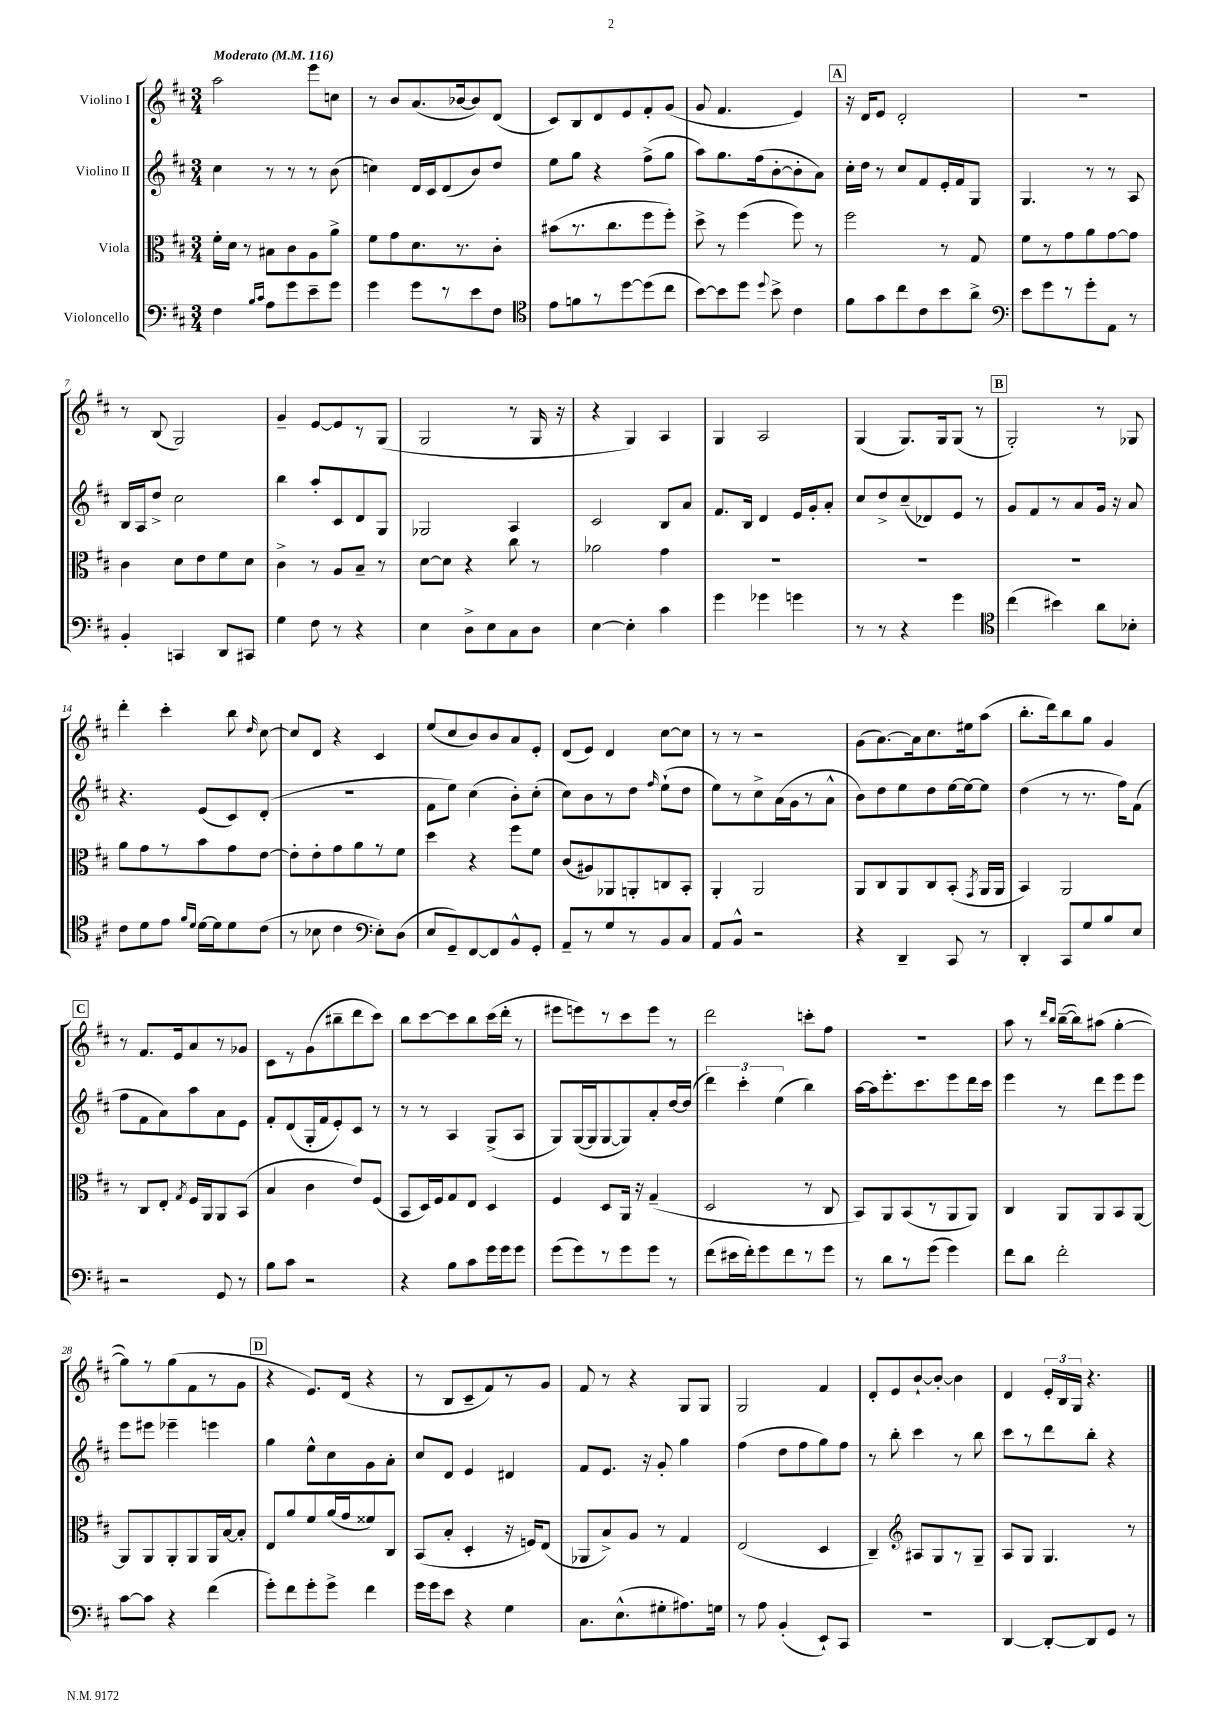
<<
\new StaffGroup <<
\new Staff = "s0" \with { instrumentName = "Violino I" } {
    \clef treble \key d \major \numericTimeSignature \time 3/4 \tempo "Moderato" 4 = 116
    \autoBeamOff a''2 e'''8[ c''8] |
    r8 b'8[ a'8.( bes'16~ bes'8) d'8]( |
    cis'8[) b8 d'8 e'8 fis'8-. g'8]( |
    g'8 fis'4. e'4) |
    \mark \markup { \box "A" } r16 d'16[ e'8] d'2-. |
    R2. |
    r8 b8( g2) |
    g'4-- e'8[~ e'8 r8 g8]( |
    g2 r8 g16 r16 |
    r4 g4) a4 |
    g4 a2 |
    g4( g8.[) g16 g8]( r8 |
    \mark \markup { \box "B" } g2-.) r8 ges8 |
    d'''4-. cis'''4-. b''8 \grace { d''16 } cis''8~ |
    cis''8[ d'8] r4 cis'4 |
    e''8[( cis''8 b'8) b'8 a'8 e'8]-. |
    d'8[( e'8]) d'4 cis''8[~ cis''8] |
    r8 r8 r2 |
    g'8[( a'8.~) a'16 cis''8. eis''16 a''8]( |
    b''8.[-. d'''16) b''8 g''8] g'4 |
    \mark \markup { \box "C" } r8 fis'8.[ e'16 a'8 r8 ges'8] |
    cis'8[ r8 g'8( bis''8-- d'''8 cis'''8]) |
    b''8[ cis'''8~ cis'''8 b''8 cis'''16( d'''16]-. r8 |
    eis'''8[ e'''8) r8 cis'''8 e'''8] r8 |
    d'''2 c'''8[-. fis''8] |
    R2. |
    a''8 r8 \grace { d'''16[ b''16] } b''16[~--( b''16) ais''8]( g''4~-. |
    g''8[) r8 g''8( fis'8 r8 g'8] |
    \mark \markup { \box "D" } r4 e'8.[) d'16]( r4 |
    r8 b8[ cis'8-- fis'8) r8 g'8] |
    fis'8 r8 r4 g8[ g8] |
    g2 fis'4 |
    d'8[-. e'8 b'8~-! b'8]~-. b'4 |
    d'4 \tuplet 3/2 { e'16[-. b16 g16] } r4. \bar "|." |
}
\new Staff = "s1" \with { instrumentName = "Violino II" } {
    \clef treble \key d \major \numericTimeSignature \time 3/4
    \autoBeamOff cis''4 r8 r8 r8 b'8( |
    c''4) d'16[ cis'16 d'8( b'8) d''8] |
    e''8[ g''8] r4 fis''8[->( g''8] |
    a''8[) g''8. fis''16( b'8~-. b'8-. a'8]) |
    \mark \markup { \box "A" } cis''16[-. d''16] r8 cis''8[ fis'8 e'16-. fis'16 g8] |
    g4. r8 r8 a8 |
    b16[ a16 d''8]-> cis''2 |
    b''4 a''8[-. cis'8 d'8 g8] |
    ges2 a4 |
    cis'2 b8[ a'8] |
    fis'8.[ b16] d'4 e'16[ g'16-. a'8]-. |
    cis''8[ d''8-> cis''8--( des'8) e'8] r8 |
    \mark \markup { \box "B" } g'8[ fis'8 r8 a'8 g'16] r16 a'8 |
    r4. e'8[( cis'8) d'8]-.( |
    R2. |
    fis'8[ e''8]) cis''4( b'8[-.) cis''8]-.( |
    cis''8[) b'8 r8 d''8] \grace { fis''16 } e''8[-!( d''8] |
    e''8[) r8 cis''8-> a'16( g'16 r8 a'8]-^ |
    b'8[) d''8 e''8 d''8 e''16~ e''16~ e''8] |
    d''4( r8 r8. fis''16[) fis'8]( |
    \mark \markup { \box "C" } fis''8[ fis'8 a'8) a''8 a'8 e'8] |
    fis'8[-. d'8( g16-. fis'16 e'8-.) cis'8] r8 |
    r8 r8 a4 g8[->( a8] |
    g8[) g16~( g16 g8~ g8) a'8-. d''16~ d''16]( |
    \tuplet 3/2 { d'''4) cis'''4-. e''4( } b''4) |
    a''16[~ a''16 e'''8.-. cis'''8. e'''8 d'''16 cis'''16] |
    e'''4 r8 d'''8[ e'''8 e'''8] |
    e'''8[ eis'''8] ees'''4-- e'''4 |
    \mark \markup { \box "D" } g''4 e''8[-^ cis''8 g'8 a'8]-. |
    cis''8[ d'8] e'4 dis'4 |
    fis'8[ e'8.] r16 g'8-. g''4 |
    fis''4( d''8[ fis''8 g''8) fis''8] |
    r8 b''8-. cis'''4 r8 b''8 |
    cis'''8[ r8 d'''8 b''8]-. r4 \bar "|." |
}
\new Staff = "s2" \with { instrumentName = "Viola" } {
    \clef alto \key d \major \numericTimeSignature \time 3/4
    \autoBeamOff fis'16[-. d'16] r8 bis8[ cis'8 a8 a'8]-> |
    fis'8[ g'8 d'8. r8. cis'8]-. |
    bis'8[( r8. cis''8. fis''8 fis''8]-.) |
    d''8-> r8 fis''4( fis''8) r8 |
    \mark \markup { \box "A" } fis''2 r8 g8 |
    fis'8[ r8 g'8 a'8 g'8~ g'8] |
    cis'4 d'8[ e'8 fis'8 d'8] |
    cis'4-> r8 a8[ b8]-- r8 |
    d'8[~ d'8] r4 cis''8 r8 |
    aes'2 g'4 |
    R2. |
    R2. |
    \mark \markup { \box "B" } R2. |
    a'8[ g'8 r8 b'8 g'8 e'8]~ |
    e'8[-. e'8-. g'8 a'8 r8 fis'8] |
    d''4 r4 fis''8[ fis'8] |
    cis'8[( ais8) aes,8 a,8-. c8 b,8]-. |
    a,4-. a,2 |
    a,8[ cis8 a,8 cis8 b,8]-.( \acciaccatura { g,8 } a,16[ a,16] |
    b,4) a,2 |
    \mark \markup { \box "C" } r8 cis8[ e8]-. \acciaccatura { g8 } fis16[ a,16 a,8 b,8]( |
    b4 cis'4 e'8[) fis8]( |
    b,8[ d16) fis16 g8 e8] d4 |
    fis4 d8[ a,16] r16 g4--( |
    d2 r8 cis8 |
    b,8[) a,8 b,8( r8 a,8 a,8]) |
    cis4 a,8[ a,8 b,8 a,8]~ |
    a,8[ a,8 a,8-. a,8 a,16 b16~ b8]-. |
    \mark \markup { \box "D" } e8[ a'8 fis'8 a'16( g'16 fisis'8) cis8] |
    b,8[( b8]-. d4-. r16 f16[) e8]( |
    aes,8[ b8->) a8] r8 g4 |
    e2( d4 |
    cis4--) \clef treble ais8[ g8 r8 g8]-- |
    a8[ g8] g4. r8 \bar "|." |
}
\new Staff = "s3" \with { instrumentName = "Violoncello" } {
    \clef bass \key d \major \numericTimeSignature \time 3/4
    \autoBeamOff fis4 \grace { b16[ cis'16] } a8[ g'8 e'8-- g'8] |
    g'4 g'8[ r8 e'8 fis8] |
    \clef tenor e'8[ f'8 r8 d''8~ d''8( cis''8] |
    b'8[~) b'8 d''8] \appoggiatura { d''8 } b'8-> cis'4 |
    \mark \markup { \box "A" } fis'8[ g'8 cis''8 cis'8 b'8 a'8]-> |
    \clef bass e'8[ g'8 r8 g'8-. a,8] r8 |
    b,4-. c,4 d,8[ cis,8] |
    g4 fis8 r8 r4 |
    e4 d8[-> e8 cis8 d8] |
    e4~ e4-. cis'4 |
    g'4 ges'4 g'4 |
    r8 r8 r4 g'4 |
    \mark \markup { \box "B" } \clef tenor cis''4( bis'4) a'8[ bes8]-. |
    cis'8[ d'8 e'8] \grace { fis'16[ d'16] } d'16[~ d'16 d'8 cis'8]( |
    r8 bes8 cis'4 \clef bass e8[-.) d8]( |
    e8[ g,8--) fis,8~ fis,8 b,8-^ g,8]-. |
    a,8[-- r8 g8 r8 b,8 cis8] |
    a,8[ b,8]-^ r2 |
    r4 d,4-- cis,8 r8 |
    d,4-. cis,8[ g8 b8 e8] |
    \mark \markup { \box "C" } r2 g,8 r8 |
    b8[ cis'8] r2 |
    r4 b8[ cis'8 g'16 g'16 g'8] |
    g'8[( g'8) r8 g'8 g'8] r8 |
    fis'8[( eis'16 fis'16-.) g'8 fis'8 r8 g'8] |
    r8 d'8[ r8 g'8]( g'4) |
    fis'8[ d'8] fis'2-. |
    cis'8[~ cis'8] r4 fis'4( |
    \mark \markup { \box "D" } g'8[-.) fis'8 g'8-. g'8]-> fis'4 |
    g'16[ g'16 e'8] r4 g4 |
    cis8.[ e8.-^( gis8-. ais8.) g16] |
    r8 a8 b,4-.( e,8[-!) cis,8] |
    R2. |
    d,4~ d,8[~-. d,8 g,8] r8 \bar "|." |
}
>>
>>
